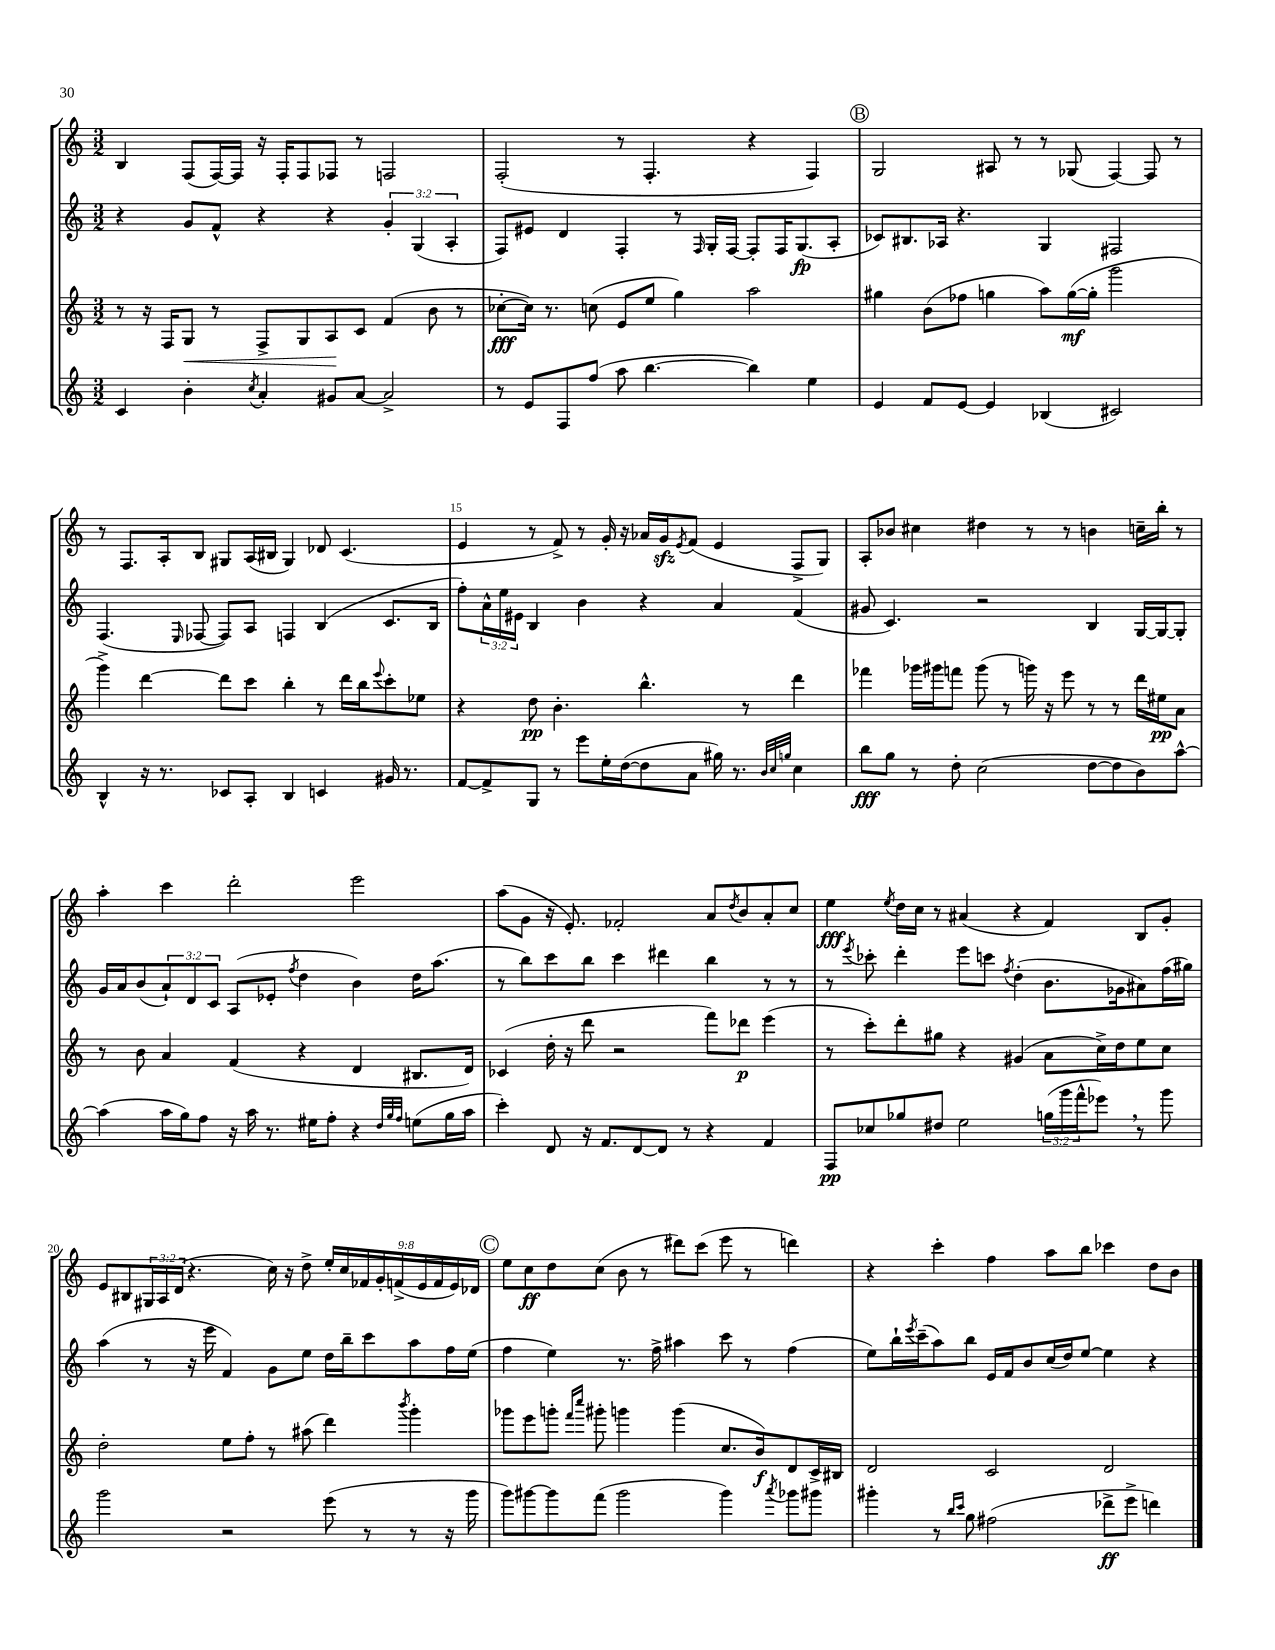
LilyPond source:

<<
\new StaffGroup <<
\new Staff = "s0" {
    \clef treble \key c \major \numericTimeSignature \time 3/2 \override Staff.TupletNumber.text = #tuplet-number::calc-fraction-text
    b4 f8( f16~) f16 r16 f16-. f8 fes8 r8 f2 |
    f2-.( r8 f4.-. r4 f4) |
    \mark \markup { \circle "B" } g2 ais8 r8 r8 ges8( f4~) f8 r8 |
    r8 f8. a16-. b8 gis8 a16( bis16 gis4) des'8 c'4.( |
    e'4 r8 f'8->) r8 g'16-. r16 aes'16 g'16\sfz \acciaccatura { e'8 } f'8( e'4 f8-> g8) |
    a8-. bes'8 cis''4 dis''4 r8 r8 b'4 c''16-- b''16-. r8 |
    a''4-. c'''4 d'''2-. e'''2 |
    a''8( g'8 r16 e'8.-.) fes'2-. a'8 \acciaccatura { d''8 } b'8 a'8-. c''8 |
    e''4\fff \acciaccatura { e''8 } d''16 c''16 r8 ais'4( r4 f'4) b8 g'8-. |
    e'8 bis8 \tuplet 3/2 { gis16 a16 d'16( } r4. c''16) r16 d''8-> \tuplet 9/8 { e''16-. c''16 fes'16 g'16-. f'16->( e'16 f'16 e'16) des'16 } |
    \mark \markup { \circle "C" } e''8 c''8\ff d''8 c''8( b'8 r8 dis'''8) c'''8( e'''8 r8 d'''4) |
    r4 c'''4-. f''4 a''8 b''8 ces'''4 d''8 b'8 \bar "|." |
}
\new Staff = "s1" {
    \clef treble \key c \major \numericTimeSignature \time 3/2 \override Staff.TupletNumber.text = #tuplet-number::calc-fraction-text
    r4 g'8 f'8-^ r4 r4 \tuplet 3/2 { g'4-. g4( a4-. } |
    f8) eis'8 d'4 f4-. r8 \grace { f16 } g16-. f16~ f8-. f16 g8.\fp( a8-. |
    \mark \markup { \circle "B" } ces'8) bis8. aes16 r4. g4 fis2 |
    f4.( \grace { e16 } fes8~ fes8) a8 f4 b4( c'8. b16 |
    f''8-.) \tuplet 3/2 { a'16-^ e''16 eis'16 } b4 b'4 r4 a'4 f'4( |
    gis'8 c'4.) r2 b4 g16~ g16~ g8-. |
    g'16 a'16 b'8( \tuplet 3/2 { a'8-!) d'8 c'8 } a8( ees'8-. \acciaccatura { f''8 } d''4 b'4) d''16 a''8.( |
    r8 b''8) c'''8 b''8 c'''4 dis'''4 b''4 r8 r8 |
    r8 \acciaccatura { e'''8 } ces'''8-. d'''4-. e'''8 c'''8 \acciaccatura { f''8 } d''4-.( b'8. ges'16 ais'8) f''16( gis''16) |
    a''4( r8 r16 e'''16 f'4) g'8 e''8 d''16 b''16-- c'''8 a''8 f''16 e''16( |
    \mark \markup { \circle "C" } f''4 e''4) r8. f''16-> ais''4 c'''8 r8 f''4( |
    e''8) b''16-! \acciaccatura { e'''8 } c'''16--( a''8) b''8 e'16 f'16 b'8 c''16( d''16) e''8~ e''4 r4 \bar "|." |
}
\new Staff = "s2" {
    \clef treble \key c \major \numericTimeSignature \time 3/2
    r8 r16 f16 g8\< r8 f8-> g8 a8\! c'8 f'4( b'8 r8 |
    ces''8~-.\fff ces''16) r8. c''8( e'8 e''8 g''4) a''2 |
    \mark \markup { \circle "B" } gis''4 b'8( fes''8 g''4 a''8) g''16~\mf( g''16-. g'''2 |
    g'''4->) d'''4~ d'''8 c'''8 b''4-. r8 d'''16 b''16 \appoggiatura { e'''8 } c'''8-. ees''8 |
    r4 d''8\pp b'4.-. b''4.-^ r8 d'''4 |
    fes'''4 ges'''16 gis'''16 f'''8 gis'''8( r8 g'''16) r16 e'''8 r8 r8 d'''16 eis''16\pp a'8 |
    r8 b'8 a'4 f'4( r4 d'4 bis8. d'16) |
    ces'4( d''16-. r16 d'''8 r2 f'''8) des'''8\p e'''4( |
    r8 c'''8-.) d'''8-. gis''8 r4 gis'4( a'8 c''16->) d''16 e''8 c''8 |
    d''2-. e''8 f''8-. r8 ais''8( d'''4) \acciaccatura { b'''8 } g'''4-. |
    \mark \markup { \circle "C" } ges'''8 e'''8 g'''8-. \grace { f'''16 c''''16 } gis'''8-. g'''4 g'''4( c''8. b'16\f) d'8 c'16-> bis16 |
    d'2 c'2 d'2 \bar "|." |
}
\new Staff = "s3" {
    \clef treble \key c \major \numericTimeSignature \time 3/2 \override Staff.TupletNumber.text = #tuplet-number::calc-fraction-text
    c'4 b'4-. \acciaccatura { c''8 } a'4-. gis'8 a'8~ a'2-> |
    r8 e'8 f8 f''8( a''8 b''4.~ b''4) e''4 |
    \mark \markup { \circle "B" } e'4 f'8 e'8~ e'4 bes4( cis'2) |
    b4-^ r16 r8. ces'8 a8-. b4 c'4 gis'16 r8. |
    f'8~ f'8-> g8 r8 e'''8 e''16-. d''16~( d''8 a'8 gis''16) r8. \grace { b'32 c''32 g''32 } c''4 |
    b''8\fff g''8 r8 d''8-. c''2( d''8~ d''8 b'8) a''8~-^ |
    a''4( a''16 g''16) f''8 r16 a''16 r8. eis''16 f''8-. r4 \grace { d''32 g''32 f''32 } e''8( g''16 a''16 |
    c'''4-.) d'8 r16 f'8. d'8~ d'8 r8 r4 f'4 |
    f8\pp ces''8 ges''8 dis''8 e''2 \tuplet 3/2 { g''16( g'''16 f'''16-^ } ees'''8) \breathe r8 g'''8 |
    g'''2 r2 e'''8( r8 r8 r16 g'''16 |
    \mark \markup { \circle "C" } g'''8) gis'''8~ gis'''8 f'''8( gis'''2 gis'''4) \acciaccatura { a'''8 } ges'''8 gis'''8 |
    gis'''4-. r8 \grace { b''16 c'''16 } g''8 fis''2( des'''8->\ff e'''8-> d'''4) \bar "|." |
}
>>
>>
\layout { \context { \Score currentBarNumber = #11 \override BarNumber.break-visibility = ##(#f #t #t) barNumberVisibility = #(every-nth-bar-number-visible 5) } }
